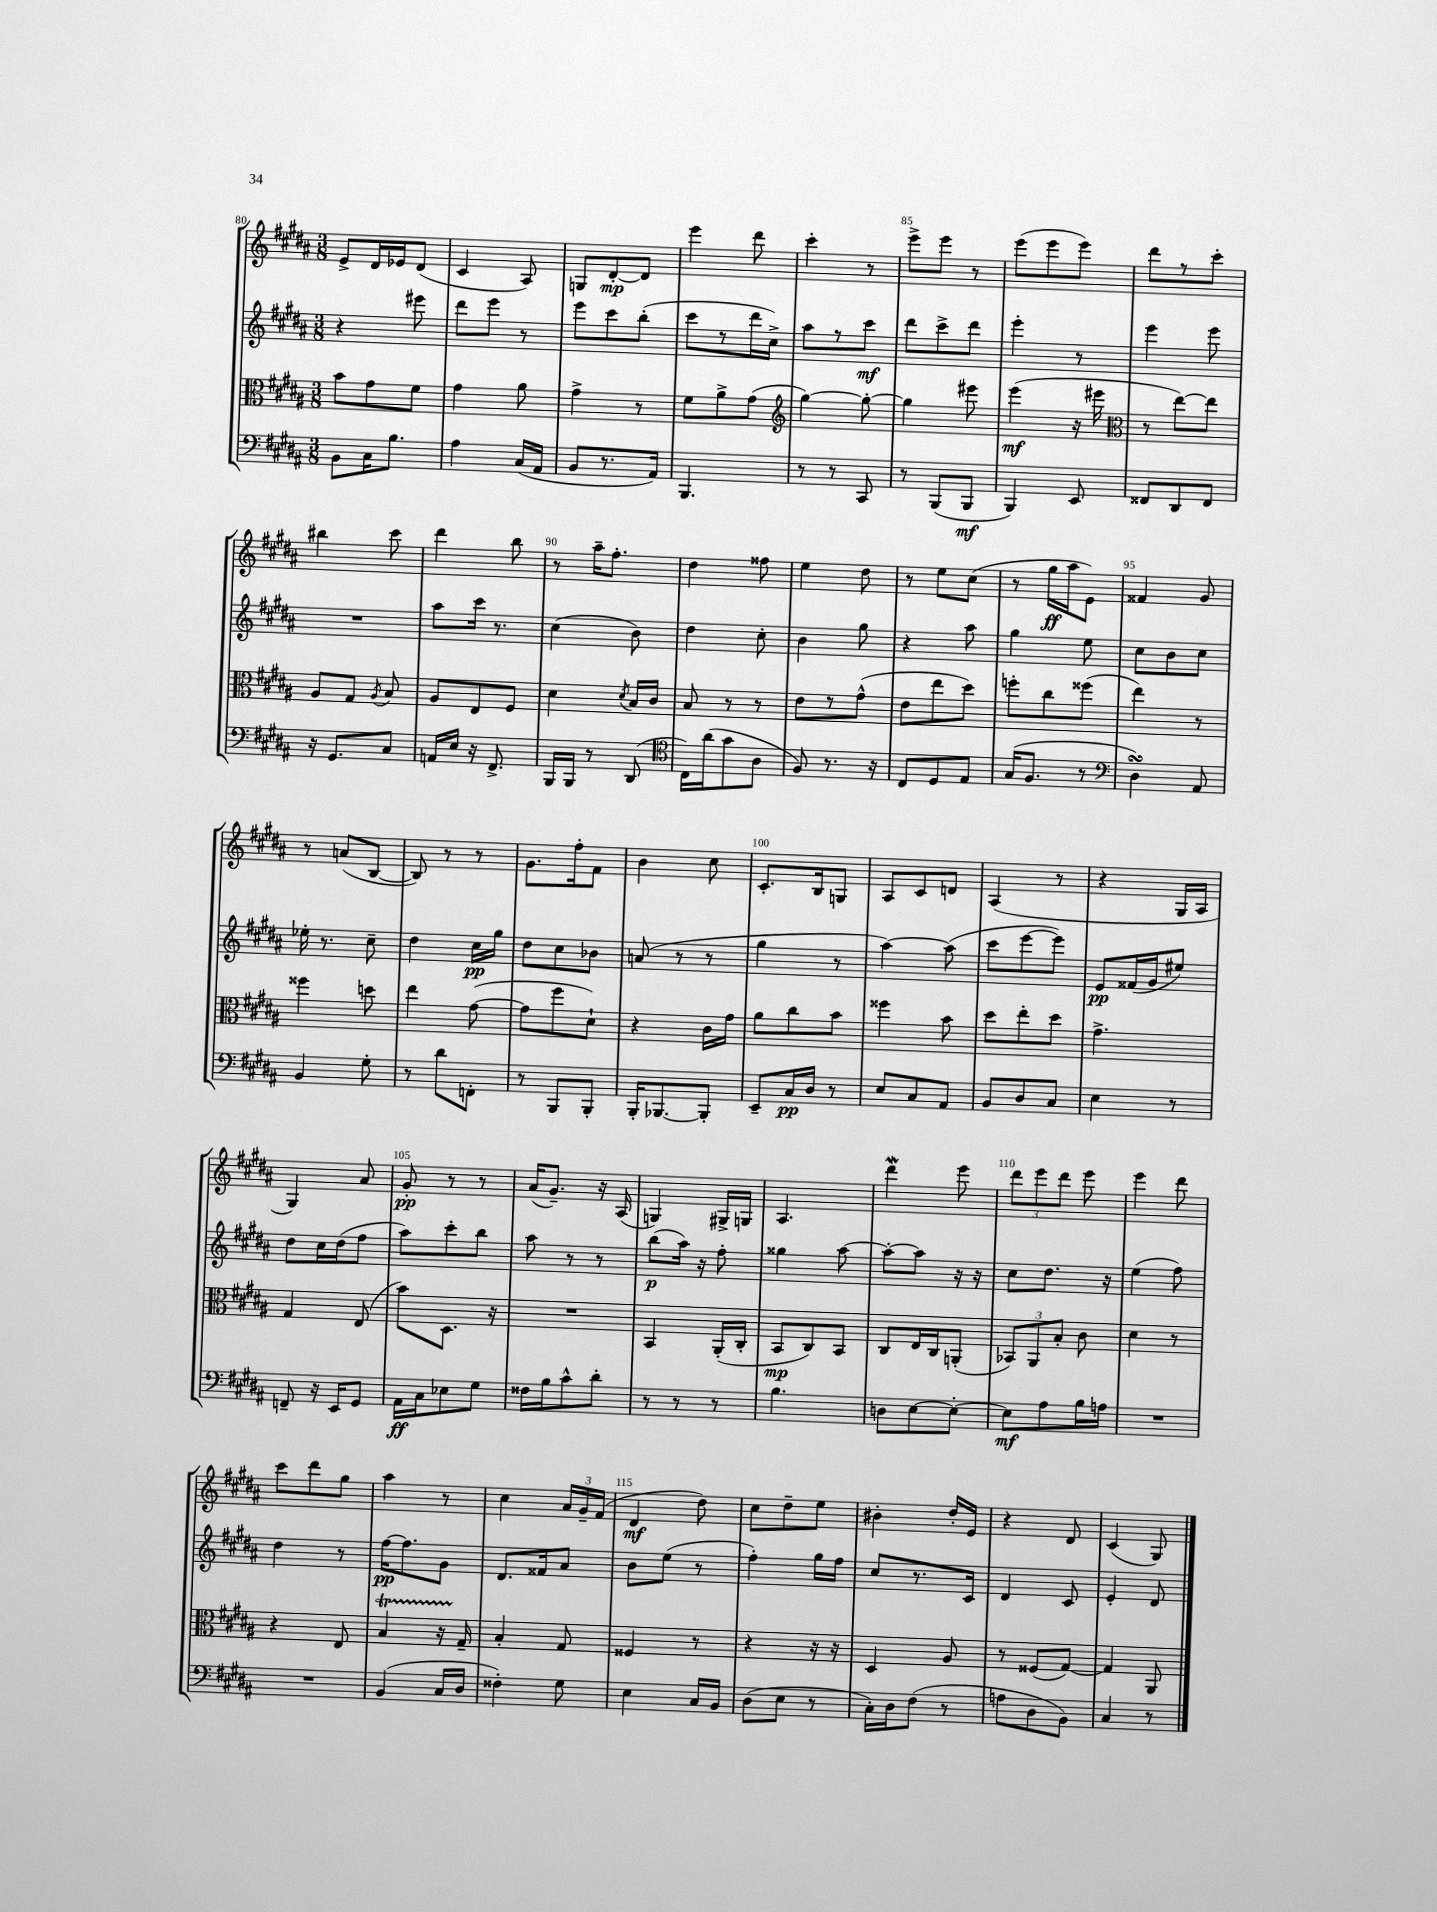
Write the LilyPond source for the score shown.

<<
\new StaffGroup <<
\new Staff = "s0" {
    \clef treble \key b \major \numericTimeSignature \time 3/8
    \autoBeamOff e'8[-> dis'16 ees'16 dis'8]( |
    cis'4 ais8) |
    g8[ dis'8~-.\mp dis'8] |
    e'''4 dis'''8 |
    cis'''4-. r8 |
    e'''8[-> e'''8] r8 |
    e'''8[( e'''8 e'''8]) |
    dis'''8[ r8 cis'''8]-. |
    bis''4 cis'''8 |
    dis'''4 b''8 |
    r8 ais''16[-- fis''8.]-. |
    dis''4 fisis''8 |
    e''4 dis''8 |
    r8 e''8[ cis''8]( |
    r8 gis''16[\ff ais''16 e'8]) |
    fisis'4 gis'8 |
    r8 a'8[( b8]~ |
    b8) r8 r8 |
    gis'8.[ fis''16-. fis'8] |
    b'4 cis''8 |
    cis'8.[-. b16 g8] |
    ais8[ cis'8 d'8] |
    ais4( r8 |
    r4 gis16[ ais16] |
    gis4) ais'8 |
    gis'8-.\pp r8 r8 |
    ais'16[( gis'8.]--) r16 ais16( |
    g4) gis16[-> g16] |
    ais4. |
    dis'''4\mordent e'''8 |
    \tuplet 3/2 { dis'''8[ e'''8 dis'''8] } e'''8 |
    e'''4 dis'''8 |
    cis'''8[ dis'''8 gis''8] |
    ais''4 r8 |
    cis''4 \tuplet 3/2 { ais'16[ gis'16-- fis'16]( } |
    dis'4\mf dis''8) |
    cis''8[ dis''8-- e''8] |
    bis'4-. dis''16[-. e'16] |
    r4 dis'8 |
    cis'4( gis8) \bar "|." |
}
\new Staff = "s1" {
    \clef treble \key b \major \numericTimeSignature \time 3/8
    \autoBeamOff r4 eis'''8 |
    dis'''8[ e'''8] r8 |
    e'''8[ cis'''8 b''8]-.( |
    cis'''8[ r8 dis'''16 cis''16]->) |
    ais''8[ r8 cis'''8]\mf |
    dis'''8[ cis'''8-> dis'''8] |
    e'''4-. r8 |
    e'''4 e'''8 |
    R4. |
    ais''8[ cis'''16] r8. |
    cis''4( b'8) |
    dis''4 cis''8-. |
    b'4 gis''8 |
    r4 ais''8 |
    gis''4 e''8 |
    cis''8[ b'8 cis''8] |
    ees''16-. r8. cis''8-- |
    dis''4 cis''16[\pp gis''16] |
    dis''8[ cis''8 bes'8] |
    a'8( r8 r8 |
    gis''4 r8 |
    ais''4~) ais''8( |
    cis'''8[ e'''8~ e'''8]) |
    e'8[\pp fisis'16( gis'16 eis''8]) |
    dis''8[ cis''16 dis''16( fis''8] |
    ais''8[) cis'''8-. b''8] |
    ais''8 r8 r8 |
    b''8[\p( ais''16]) r16 fis''8-. |
    gisis''4 ais''8~ |
    ais''8[~-. ais''8] r16 r16 |
    cis''8[ dis''8.] r16 |
    e''4( fis''8) |
    dis''4 r8 |
    fis''16[~\pp fis''8. gis'8] |
    dis'8.[ fisis'16 ais'8] |
    b'8[ e''8]( r8 |
    fis''4-.) gis''16[ fis''16] |
    cis''8[ r8. cis'16] |
    dis'4 cis'8 |
    e'4-. dis'8 \bar "|." |
}
\new Staff = "s2" {
    \clef alto \key b \major \numericTimeSignature \time 3/8
    \autoBeamOff b'8[ gis'8 fis'8] |
    gis'4 ais'8 |
    gis'4-> r8 |
    fis'8[ ais'8-> gis'8]( |
    \clef treble gis''4~) gis''8~-. |
    gis''4 eis'''8 |
    e'''4\mf( r16 eis'''16 |
    \clef alto r8 e''8[~) e''8] |
    ais8[ gis8] \acciaccatura { ais8 } b8 |
    ais8[ e8 fis8] |
    dis'4 \acciaccatura { dis'8 } b16[ cis'16] |
    b8 r8 r8 |
    e'8[ r8 gis'8]-^( |
    e'8[ e''8 dis''8]) |
    f''8[-. cis''8 fisis''8]( |
    e''4) r8 |
    fisis''4 d''8 |
    e''4 gis'8~( |
    gis'8[ fis''8 dis'8]-!) |
    r4 cis'16[ gis'16] |
    ais'8[ cis''8 b'8] |
    fisis''4 b'8 |
    dis''8[ e''8-. dis''8] |
    gis'4.-> |
    gis4 e8( |
    b'8[) dis8.] r16 |
    R4. |
    b,4 ais,16[-.( cis16]-. |
    b,8[\mp cis8) b,8] |
    cis8[ e16 cis16 a,8]-.( |
    \tuplet 3/2 { bes,8[) ais,8 b8]-. } cis'8 |
    dis'4 r8 |
    r4 e8 |
    b4\startTrillSpan r16 gis16--\stopTrillSpan |
    b4-. gis8 |
    fisis4 r8 |
    r4 r16 r16 |
    dis4 ais8 |
    r8 fisis8[( gis8]~) |
    gis4 ais,8 \bar "|." |
}
\new Staff = "s3" {
    \clef bass \key b \major \numericTimeSignature \time 3/8
    \autoBeamOff b,8[ cis16 b8.] |
    ais4 cis16[( ais,16] |
    b,8[ r8. ais,16]) |
    b,,4. |
    r8 r8 cis,8 |
    r8 b,,8[( b,,8]\mf |
    b,,4) e,8 |
    fisis,8[ dis,8 fisis,8] |
    r16 gis,8.[ cis8] |
    a,16[ e16] r16 fis,8.-> |
    b,,16[ b,,16] r8 dis,8( |
    \clef tenor cis16[) ais'16( gis'8 ais8] |
    fis8) r8. r16 |
    cis8[ dis8 e8] |
    gis16[( fis8.] r8 |
    \clef bass dis4\turn) ais,8 |
    b,4 gis8-. |
    r8 dis'8[ f,8]-. |
    r8 b,,8[ b,,8]-. |
    b,,16[-. bes,,8.~ bes,,8]-. |
    e,8[-- cis16\pp dis16] r8 |
    e8[ cis8 ais,8] |
    b,8[ dis8 cis8] |
    e4 r8 |
    f,8-- r16 e,16[ gis,8] |
    ais,16[\ff cis16 ees8 gis8] |
    fisis16[ b16 cis'8-^ dis'8]-. |
    r8 r8 r8 |
    b4. |
    d8[ e8~ e8]~-. |
    e8[\mf ais8 b16 a16] |
    R4. |
    R4. |
    b,4( cis16[ dis16] |
    fisis4-.) gis8 |
    e4 cis16[ b,16] |
    dis8[( e8] r8 |
    cis16[-.) dis16 fis8]( r8 |
    a8[ dis8 b,8]) |
    cis4 r8 \bar "|." |
}
>>
>>
\layout { \context { \Score currentBarNumber = #80 \override BarNumber.break-visibility = ##(#f #t #t) barNumberVisibility = #(every-nth-bar-number-visible 5) } }
